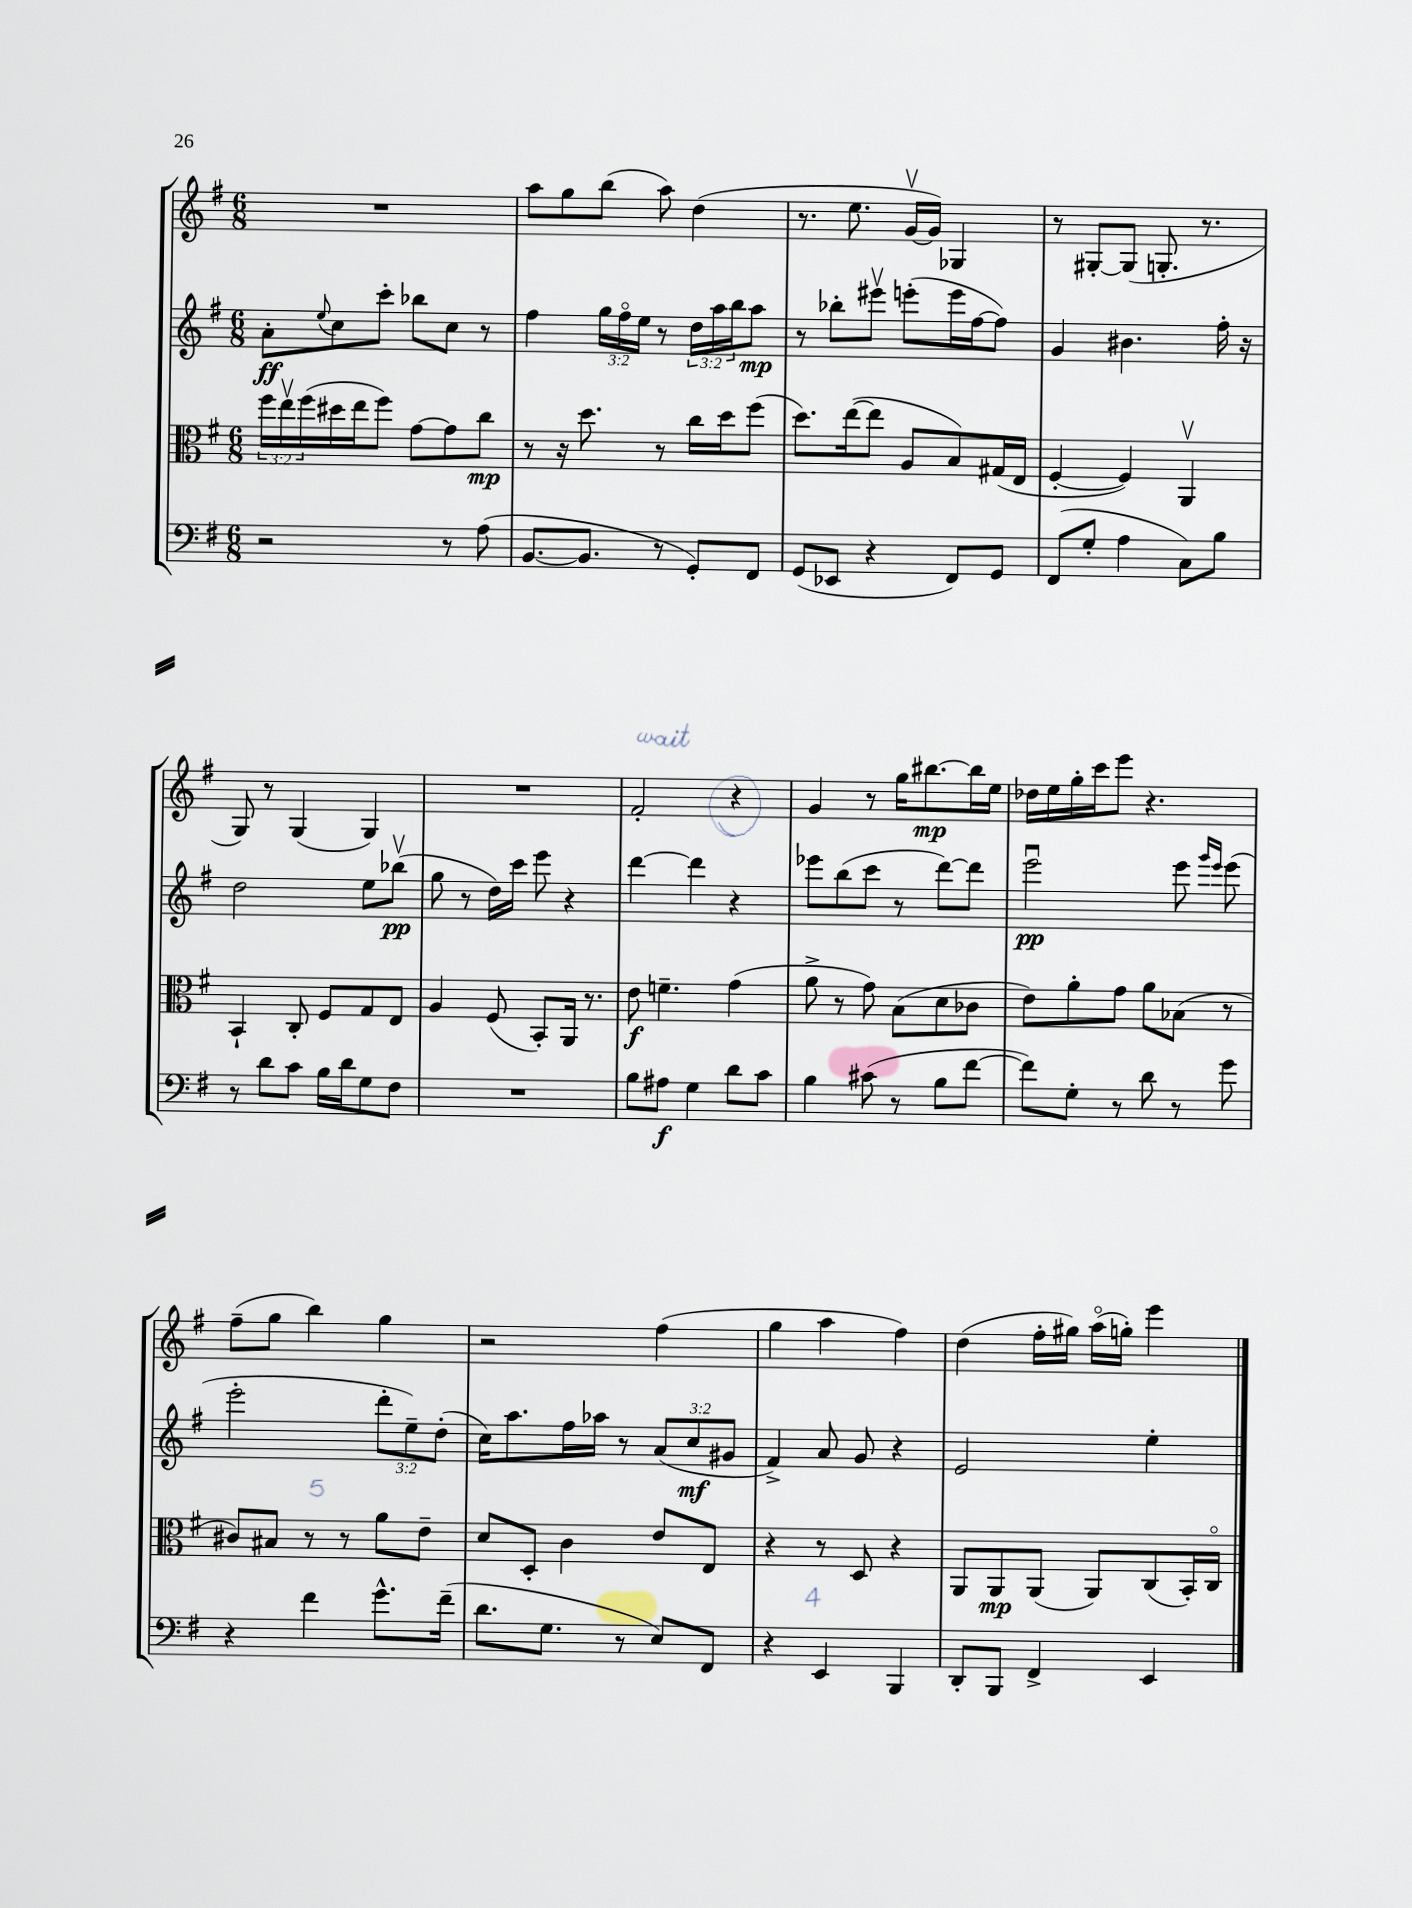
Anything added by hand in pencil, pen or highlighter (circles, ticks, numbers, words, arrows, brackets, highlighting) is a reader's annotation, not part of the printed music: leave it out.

**kern	**kern	**kern	**kern
*staff4	*staff3	*staff2	*staff1
*clefF4	*clefC3	*clefG2	*clefG2
*k[f#]	*k[f#]	*k[f#]	*k[f#]
*M6/8	*M6/8	*M6/8	*M6/8
2r	24ff#\LL	8a'\L	2.r
.	24eev\	.	.
.	(24ff#\	.	.
.	.	8qqee/	.
.	16dd#\	8cc\	.
.	16ee\J	.	.
.	8ff#\J)	8ccc'\J	.
.	[8g\L	8bb-\L	.
8r	8g\]	8cc\J	.
(8A\	8cc\J	8r	.
=	=	=	=
[8.BB/L	8r	4ff#\	8aa\L
.	16r	.	8gg\
8.BB/]J	8.dd\	.	.
.	.	24gg\LL	(8bb\J
.	.	24ff#o\	.
.	.	24ee\JJ	.
8r	8r	8r	8aa\)
8GG'/L)	16cc\LL	24dd\LL	(4dd\
.	.	24aa\	.
.	16dd\J	.	.
.	.	24bb\J	.
8FF#/J	(8ff#\J	8aa\J	.
=	=	=	=
(8GG/L	8.dd\L)	8r	8.r
8EE-/J	.	8bb-'\L	.
.	([16ee\k	.	8.ee\
4r	8ee\]J	8eee#v\J	.
.	8A/L	(8eee'\L	[16gv/LL
.	.	.	16g/]JJ)
8FF#/L)	8B/)	16eee\L	4G-/
.	.	[16ff#\J	.
8GG/J	(16G#/L	8ff#\]J)	.
.	16E/JJ	.	.
=	=	=	=
(8FF#/L	[4F#'/	4g/	8r
8G'/J	.	.	[8G#'/L
4A\	4F#/])	4.b#\	(8G#/]J
.	.	.	8.G'/
8C\L)	4AAv/	.	.
.	.	.	8.r
8B\J	.	16ff#'\	.
.	.	16r	.
=	=	=	=
8r	4BB`/	2dd\	8G/)
8d\L	.	.	8r
8c\J	8C'/	.	(4G/
16B\LL	8F#/L	.	.
16d\J	.	.	.
8G\	8G/	8ee\L	4G/)
8F#\J	8E/J	(8bb-v\J	.
=	=	=	=
2.r	4A/	8gg\	2.r
.	.	8r	.
.	(8F#/	16dd\LL)	.
.	.	16ccc\JJ	.
.	8BB'/L)	8eee\	.
.	16AA/Jk	4r	.
.	8.r	.	.
=	=	=	=
8B\L	8e\	[4ddd\	2f#'/
8A#\J	4.f~\	.	.
4G\	.	4ddd\]	.
8d\L	(4g\	4r	4r
8c\J	.	.	.
=	=	=	=
4B\	8a^\	8eee-\L	4g/
.	8r	(8bb\	.
(8c#\	8g\)	8ccc\J	8r
8r	(8B\L	8r	16gg\LK
.	.	.	[8.bb#\
8B\L	8d\	[8ddd\L)	.
[8f#\J	8c-\J	8ddd\]J	16bb#\]L
.	.	.	16ee\JJ
=	=	=	=
8f#\]L)	8e\L)	2eeeu\	16dd-\LL
.	.	.	16ee\
8G'\J	8a'\	.	16gg'\
.	.	.	16ccc\J
8r	8g\J	.	8eee\J
8d\	8a\L	.	4.r
8r	(8B-\J	8eee\	.
.	.	16qqggg/LL	.
.	.	16qqeee/JJ	.
8g\	8r	(8eee\	.
=	=	=	=
4r	8c#/L)	2eee'\	(8ff#~\L
.	8B#/J	.	8gg\J
4f#\	8r	.	4bb\)
.	8r	.	.
8.g^^\L	8a\L	12ddd'\L	4gg\
.	.	12ee~\)	.
.	8e~\J	.	.
.	.	(12dd'\J	.
(16f#~\Jk	.	.	.
=	=	=	=
8.d\L	8d/L	16cc\LK)	2r
.	.	8.aa\	.
.	8D'/J	.	.
8.G\J	.	.	.
.	4c\	16ff#\L	.
.	.	16aa-\JJ	.
8r	.	8r	.
8E/L)	8e/L	(12a/L	(4ff#\
.	.	12cc/	.
8FF#/J	8E/J	.	.
.	.	12g#/J	.
=	=	=	=
4r	4r	4f#^/)	4gg\
4EE/	8r	8a/	4aa\
.	8D/	8g/	.
4BBB/	4r	4r	4ff#\)
=	=	=	=
8DD'/L	8AA/L	2e/	(4dd\
8BBB/J	8AA/	.	.
4FF#^/	(8AA/J	.	16ff#'\LL
.	.	.	16gg#\JJ)
.	8AA/L)	.	(16aao\LL
.	.	.	16gg'\JJ)
4EE/	(8C/	4ee'\	4eee\
.	16BB'/L)	.	.
.	16Co/JJ	.	.
==	==	==	==
*-	*-	*-	*-
